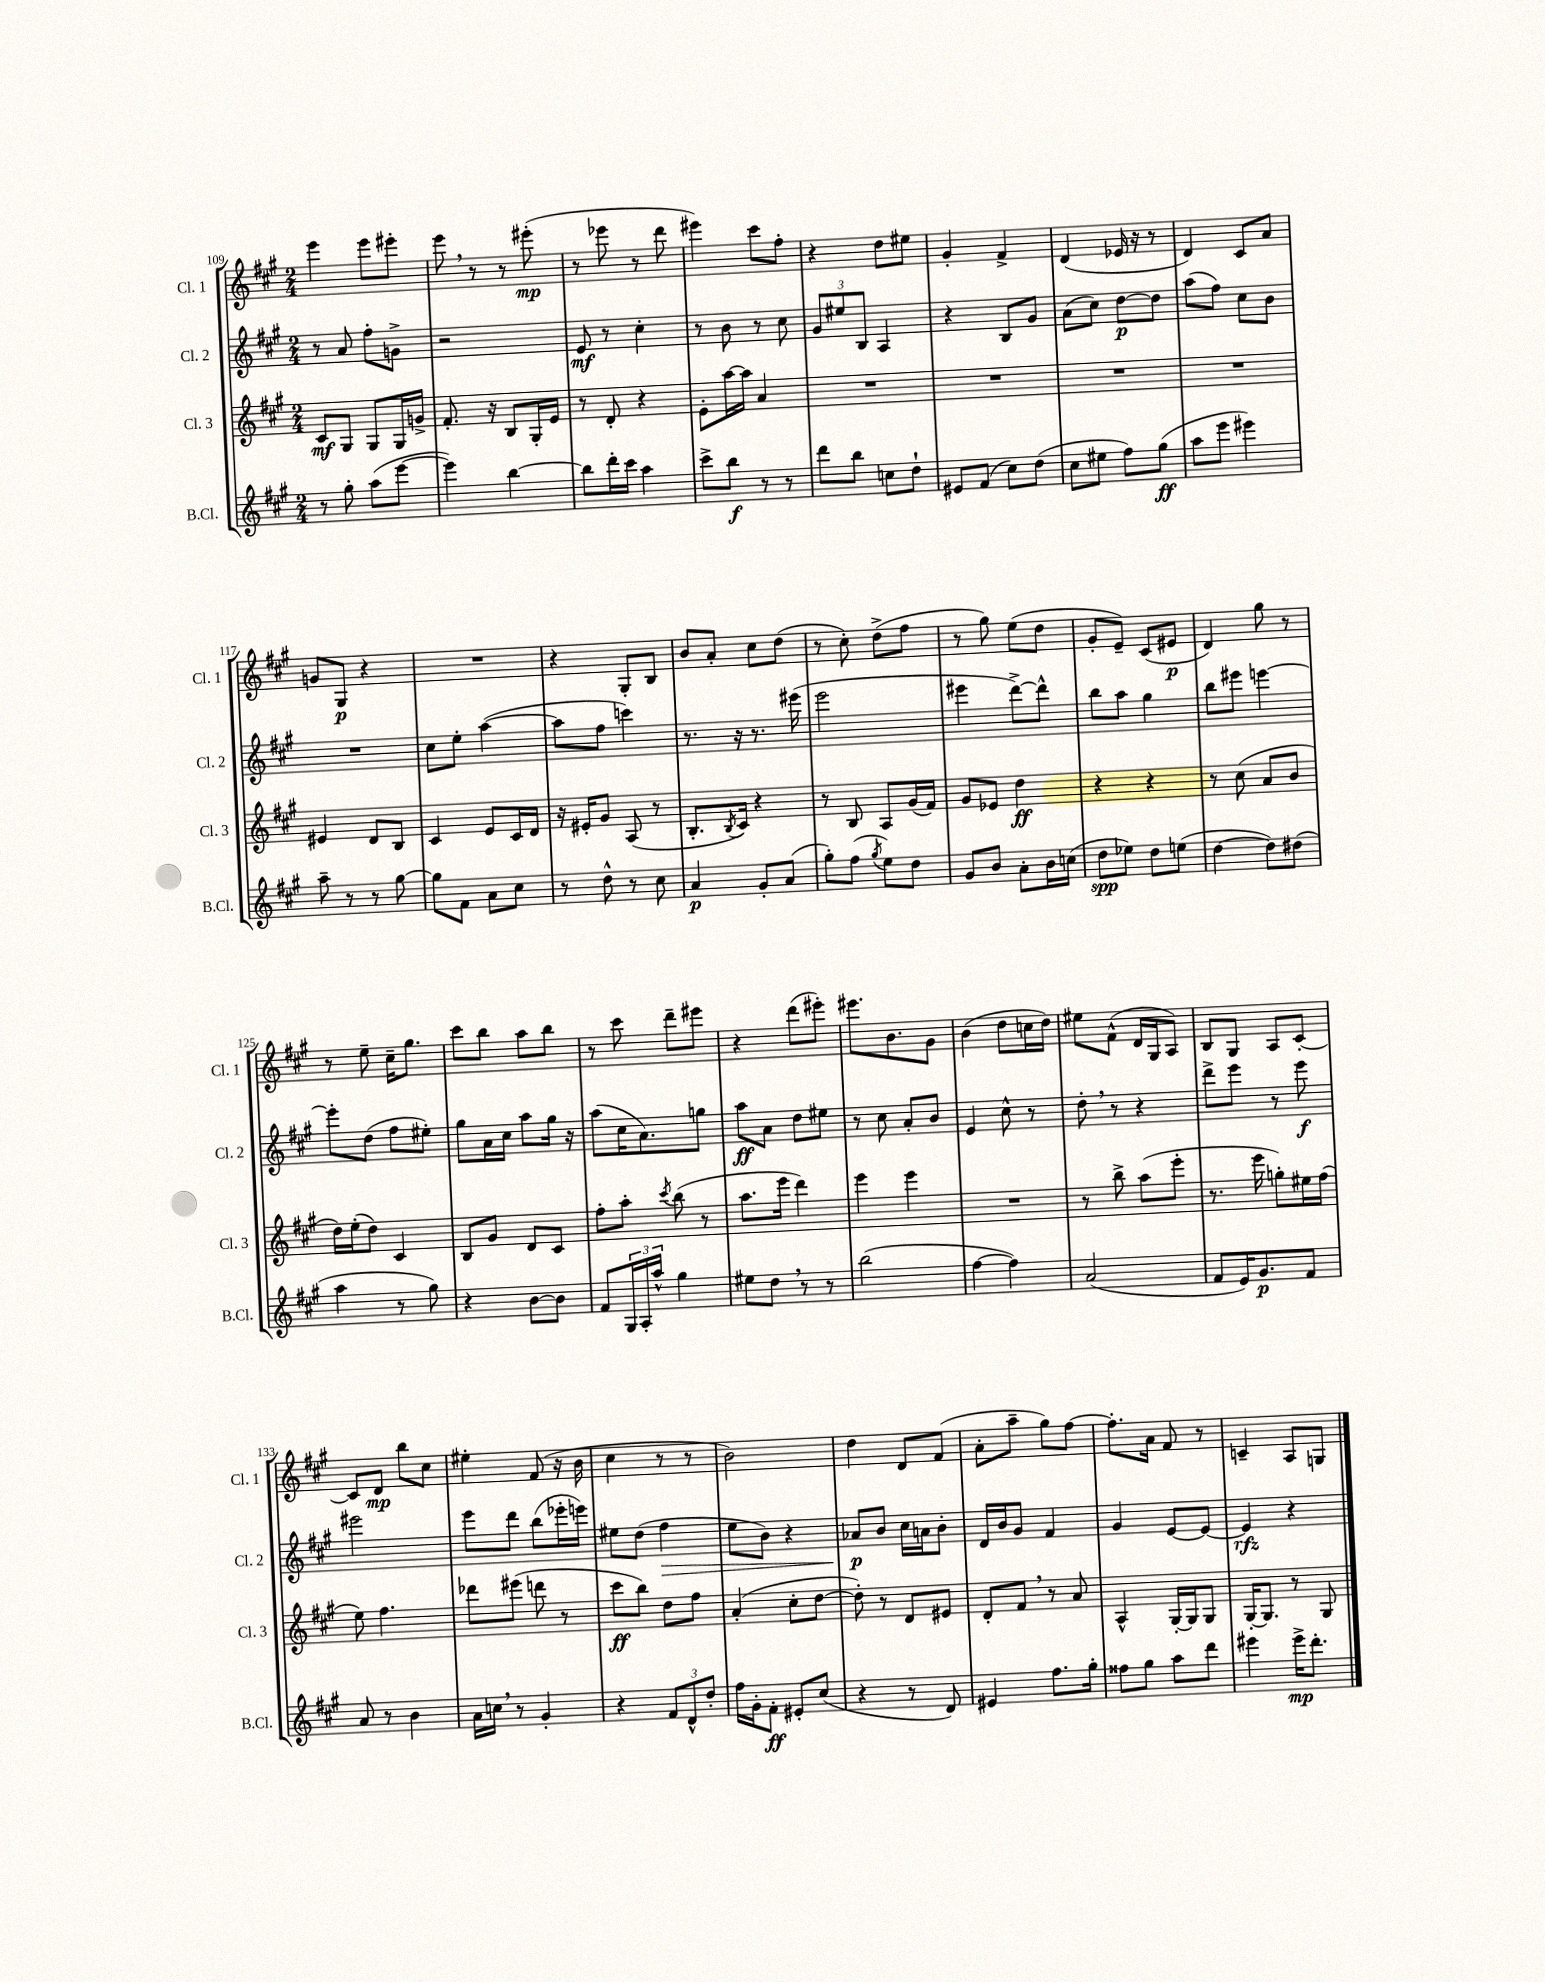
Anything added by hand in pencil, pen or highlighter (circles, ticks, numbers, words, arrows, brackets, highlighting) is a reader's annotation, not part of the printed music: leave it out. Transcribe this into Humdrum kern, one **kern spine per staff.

**kern	**dynam	**kern	**dynam	**kern	**dynam	**kern	**dynam
*part4	*part4	*part3	*part3	*part2	*part2	*part1	*part1
*staff4	*staff4	*staff3	*staff3	*staff2	*staff2	*staff1	*staff1
*I"B.Cl.	*	*I"Cl. 3	*	*I"Cl. 2	*	*I"Cl. 1	*
*I'B.Cl.	*	*I'Cl. 3	*	*I'Cl. 2	*	*I'Cl. 1	*
*clefG2	*	*clefG2	*	*clefG2	*	*clefG2	*
*k[f#c#g#]	*	*k[f#c#g#]	*	*k[f#c#g#]	*	*k[f#c#g#]	*
*M2/4	*	*M2/4	*	*M2/4	*	*M2/4	*
=109	=109	=109	=109	=109	=109	=109	=109
8r	.	8c#/L	mf	8r	.	4eee\	.
8gg#'\	.	8G#/J	.	8a/	.	.	.
(8aa\L	.	8G#/L	.	8ff#'\L	.	8eee\L	.
[8eee\J	.	16G#/L	.	8gn^\J	.	8eee#X'\J	.
.	.	16gn^/JJ	.	.	.	.	.
=110	=110	=110	=110	=110	=110	=110	=110
4eee\])	.	8.f#'/	.	2r	.	8eee,\	.
.	.	.	.	.	.	8r	.
.	.	16r	.	.	.	.	.
[4bb\	.	8B/L	.	.	.	8r	.
.	.	16G#'/L	.	.	.	(8eee#X'\	mp
.	.	16e/JJ	.	.	.	.	.
=111	=111	=111	=111	=111	=111	=111	=111
8bb\L]	.	8r	.	8e/	mf	8r	.
16ddd'\L	.	8d'/	.	8r	.	8eee-X\	.
16ccc#\JJ	.	.	.	.	.	.	.
4aa\	.	4r	.	4cc#'\	.	8r	.
.	.	.	.	.	.	8ddd\	.
=112	=112	=112	=112	=112	=112	=112	=112
8ccc#^\L	.	8e'\L	.	8r	.	4eee#X\)	.
8bb\J	f	[16aa\L	.	8b\	.	.	.
.	.	16aa\JJ]	.	.	.	.	.
8r	.	4a/	.	8r	.	8ccc#\L	.
8r	.	.	.	8cc#\	.	8ff#'\J	.
=113	=113	=113	=113	=113	=113	=113	=113
8ddd\L	.	2r	.	12g#/L	.	4r	.
.	.	.	.	12ee#X/	.	.	.
8bb\J	.	.	.	.	.	.	.
.	.	.	.	12B/J	.	.	.
8ccn\L	.	.	.	4A/	.	8dd\L	.
8dd`\J	.	.	.	.	.	8ee#X\J	.
=114	=114	=114	=114	=114	=114	=114	=114
8e#X/L	.	2r	.	4r	.	4g#'/	.
(8f#/J	.	.	.	.	.	.	.
8cc#\L)	.	.	.	8B/L	.	4f#^/	.
(8dd\J	.	.	.	8g#/J	.	.	.
=115	=115	=115	=115	=115	=115	=115	=115
8cc#\L	.	2r	.	(8a\L	.	(4d/	.
8ee#X\J	.	.	.	8cc#\J)	.	.	.
8ff#\L)	.	.	.	[8dd\L	p	16e-X/	.
.	.	.	.	.	.	16r	.
(8gg#\J	ff	.	.	8dd\J]	.	8r	.
=116	=116	=116	=116	=116	=116	=116	=116
8aa\L	.	2r	.	(8aa\L	.	4d/)	.
8eee\J	.	.	.	8ff#\J)	.	.	.
4eee#X\)	.	.	.	8cc#\L	.	8c#/L	.
.	.	.	.	8b\J	.	8a/J	.
!!LO:LB:g=z
=117	=117	=117	=117	=117	=117	=117	=117
8aa~\	.	4e#X/	.	2r	.	8gn/L	.
8r	.	.	.	.	.	8G#/J	p
8r	.	8d/L	.	.	.	4r	.
[8gg#\	.	8B/J	.	.	.	.	.
=118	=118	=118	=118	=118	=118	=118	=118
8gg#\L]	.	4c#/	.	8cc#\L	.	2r	.
8f#\J	.	.	.	8ee'\J	.	.	.
8a\L	.	8e/L	.	([4aa\	.	.	.
8cc#\J	.	16c#/L	.	.	.	.	.
.	.	16d/JJ	.	.	.	.	.
=119	=119	=119	=119	=119	=119	=119	=119
8r	.	16r	.	8aa\L]	.	4r	.
.	.	16e#X'/KL	.	.	.	.	.
8dd^^\	.	8g#/J	.	8ff#\J	.	.	.
8r	.	(8A/	.	4cccn\)	.	8G#'/L	.
8cc#\	.	8r	.	.	.	8B/J	.
=120	=120	=120	=120	=120	=120	=120	=120
4a/	p	8.B'/L	.	8.r	.	8b/L	.
.	.	.	.	.	.	8a'/J	.
.	.	8qB/	.	.	.	.	.
.	.	16c#/Jk)	.	16r	.	.	.
8g#'/L	.	4r	.	8.r	.	8cc#\L	.
(8a/J	.	.	.	.	.	(8dd\J	.
.	.	.	.	(16eee#X\	.	.	.
=121	=121	=121	=121	=121	=121	=121	=121
8gg#'\L)	.	8r	.	2eee\	.	8r	.
(8ff#\J	.	8B/	.	.	.	8cc#'\)	.
8qgg#/	.	.	.	.	.	.	.
8ee\L)	.	8A/L	.	.	.	(8dd^\L	.
8dd\J	.	(16g#/L	.	.	.	8ff#\J	.
.	.	16f#/JJ)	.	.	.	.	.
=122	=122	=122	=122	=122	=122	=122	=122
8g#/L	.	8g#/L	.	4eee#X\	.	8r	.
8b/J	.	8e-X/J	.	.	.	8gg#\)	.
8a'\L	.	4dd\	ff	[8ddd^\L)	.	(8ee\L	.
16b\L	.	.	.	8ddd^^\J]	.	8dd\J	.
(16ccn\JJ	.	.	.	.	.	.	.
=123	=123	=123	=123	=123	=123	=123	=123
8dd\L	spp	4r	.	8bb\L	.	8g#'/L	.
8ee-X\J)	.	.	.	8aa\J	.	8e~/J)	.
8dd\L	.	4r	.	4gg#\	.	(8c#/L	.
(8een\J	.	.	.	.	.	8e#X/J	p
=124	=124	=124	=124	=124	=124	=124	=124
[4dd\	.	8r	.	8bb\L	.	4d/)	.
.	.	(8cc#\	.	8eee#X\J	.	.	.
8dd\L])	.	8a/L	.	[4eeen\	.	8gg#\	.
(8dd#X\J	.	8b/J	.	.	.	8r	.
!!LO:LB:g=z
=125	=125	=125	=125	=125	=125	=125	=125
4aa\	.	16dd\LL)	.	8eee'\L]	.	8r	.
.	.	(16ee'\J	.	.	.	.	.
.	.	8dd\J)	.	(8dd\J	.	8ee~\	.
8r	.	4c#/	.	8ff#\L	.	16cc#~\KL	.
.	.	.	.	.	.	8.gg#\J	.
8gg#\)	.	.	.	8ee#X'\J)	.	.	.
=126	=126	=126	=126	=126	=126	=126	=126
4r	.	8B/L	.	8gg#\L	.	8ccc#\L	.
.	.	8g#/J	.	16a\L	.	8bb\J	.
.	.	.	.	16cc#\JJ	.	.	.
[8b\L	.	8d/L	.	8aa\L	.	8aa\L	.
8b\J]	.	8c#/J	.	16gg#\Jk	.	8bb\J	.
.	.	.	.	16r	.	.	.
=127	=127	=127	=127	=127	=127	=127	=127
8f#/L	.	8ff#'\L	.	(8aa\L	.	8r	.
24G#/L	.	8aa'\J	.	16cc#\K	.	8ccc#\	.
24A'/	.	.	.	.	.	.	.
.	.	.	.	8.a\)	.	.	.
24aa^^/JJ	.	.	.	.	.	.	.
.	.	8qccc#/	.	.	.	.	.
4gg#\	.	(8bb\	.	.	.	8ddd~\L	.
.	.	8r	.	8ggn\J	.	8eee#X\J	.
=128	=128	=128	=128	=128	=128	=128	=128
8ee#X\L	.	8.aa\L	.	8aa\L	ff	4r	.
8dd,\J	.	.	.	8a\J	.	.	.
.	.	16eee\Jk	.	.	.	.	.
8r	.	4ddd\)	.	8dd\L	.	(8ddd\L	.
8r	.	.	.	8ee#X\J	.	8eee#X'\J)	.
=129	=129	=129	=129	=129	=129	=129	=129
(2bb\	.	4eee\	.	8r	.	8.eee#X\L	.
.	.	.	.	8cc#\	.	.	.
.	.	.	.	.	.	8.b\	.
.	.	4eee\	.	8a'/L	.	.	.
.	.	.	.	8b/J	.	8g#\J	.
=130	=130	=130	=130	=130	=130	=130	=130
[4ff#\	.	2r	.	4e/	.	(4b\	.
4ff#\])	.	.	.	8cc#^^\	.	8dd\L	.
.	.	.	.	8r	.	16ccn\L	.
.	.	.	.	.	.	16dd\JJ)	.
=131	=131	=131	=131	=131	=131	=131	=131
(2a/	.	8r	.	8dd',\	.	8ee#X\L	.
.	.	8bb^\	.	8r	.	(8f#^^\J	.
.	.	(8aa\L	.	4r	.	16d/LL	.
.	.	.	.	.	.	16G#/J	.
.	.	8eee'\J	.	.	.	8A/J)	.
=132	=132	=132	=132	=132	=132	=132	=132
8f#/L	.	8.r	.	8ddd^\L	.	8B/L	.
16e/K)	.	.	.	8eee\J	.	8G#/J	.
8.g#/	p	16eee\	.	.	.	.	.
.	.	8ggn'\L)	.	8r	.	8A/L	.
8f#/J	.	16ee#X\L	.	8eee\	f	[8c#'/J	.
.	.	(16ff#\JJ	.	.	.	.	.
!!LO:LB:g=z
=133	=133	=133	=133	=133	=133	=133	=133
8a/	.	8ee\)	.	2eee#X\	.	8c#/L]	.
8r	.	4.ff#\	.	.	.	8d/J	mp
4b\	.	.	.	.	.	8bb\L	.
.	.	.	.	.	.	8cc#\J	.
=134	=134	=134	=134	=134	=134	=134	=134
16a\LL	.	8ddd-X\L	.	8eee\L	.	4ee#X'\	.
16ccn,\JJ	.	.	.	.	.	.	.
8r	.	(8eee#X\J	.	8ddd\J	.	.	.
4g#'/	.	8dddn\	.	(8bb\L	.	(8f#/	.
.	.	8r	.	16eee-X'\L	.	16r	.
.	.	.	.	16eeen\JJ)	.	16b\	.
=135	=135	=135	=135	=135	=135	=135	=135
4r	.	8ccc#\L	ff	8ee#X\L	.	4cc#\	.
.	.	8bb\J)	.	(8dd\J	.	.	.
!	!	!	!	!	!LO:HP:b	!	!
12f#/L	.	8dd\L	.	4ff#\	>	8r	.
12d^^/	.	.	.	.	.	.	.
.	.	8ff#\J	.	.	.	8r	.
12dd'/J	.	.	.	.	.	.	.
=136	=136	=136	=136	=136	=136	=136	=136
16ff#\LL	.	(4a'/	.	8ee\L	.	2b\)	.
16g#'\J	.	.	.	.	.	.	.
8f#'\J	ff	.	.	8b\J)	.	.	.
8e#X'/L	.	8cc#'\L	.	4r	.	.	.
(8cc#/J	.	[8dd\J	.	.	.	.	.
=137	=137	=137	=137	=137	=137	=137	=137
4r	.	8dd'\])	.	8a-X/L	p	4dd\	.
.	.	8r	.	8b/J	]	.	.
8r	.	8d/L	.	16cc#\LL	.	8d/L	.
.	.	.	.	16an\J	.	.	.
8d/)	.	8e#X/J	.	8b'\J	.	(8f#/J	.
=138	=138	=138	=138	=138	=138	=138	=138
4e#X/	.	8d'/L	.	16d/LL	.	8a'\L	.
.	.	.	.	16b/J	.	.	.
.	.	8f#,/J	.	8g#/J	.	8aa~\J	.
8.ff#\L	.	8r	.	4f#/	.	8gg#\L)	.
.	.	8a/	.	.	.	[8ff#\J	.
16gg#'\Jk	.	.	.	.	.	.	.
=139	=139	=139	=139	=139	=139	=139	=139
8ff##X\L	.	4A^^/	.	4g#/	.	8.ff#'\L]	.
8gg#\J	.	.	.	.	.	.	.
.	.	.	.	.	.	16a\Jk	.
8aa\L	.	[16G#'/LL	.	[8e/L	.	8f#/	.
.	.	16G#/J]	.	.	.	.	.
8ddd\J	.	8G#/J	.	8e/J_	.	8r	.
=140	=140	=140	=140	=140	=140	=140	=140
4eee#X\	.	[16G#'/KL	.	4e/]	rfz	4cn~/	.
.	.	8.G#/J]	.	.	.	.	.
16eee#^\KL	mp	8r	.	4r	.	8A/L	.
8.ddd'\J	.	.	.	.	.	.	.
.	.	8G#/	.	.	.	8Gn/J	.
==	==	==	==	==	==	==	==
*-	*-	*-	*-	*-	*-	*-	*-
